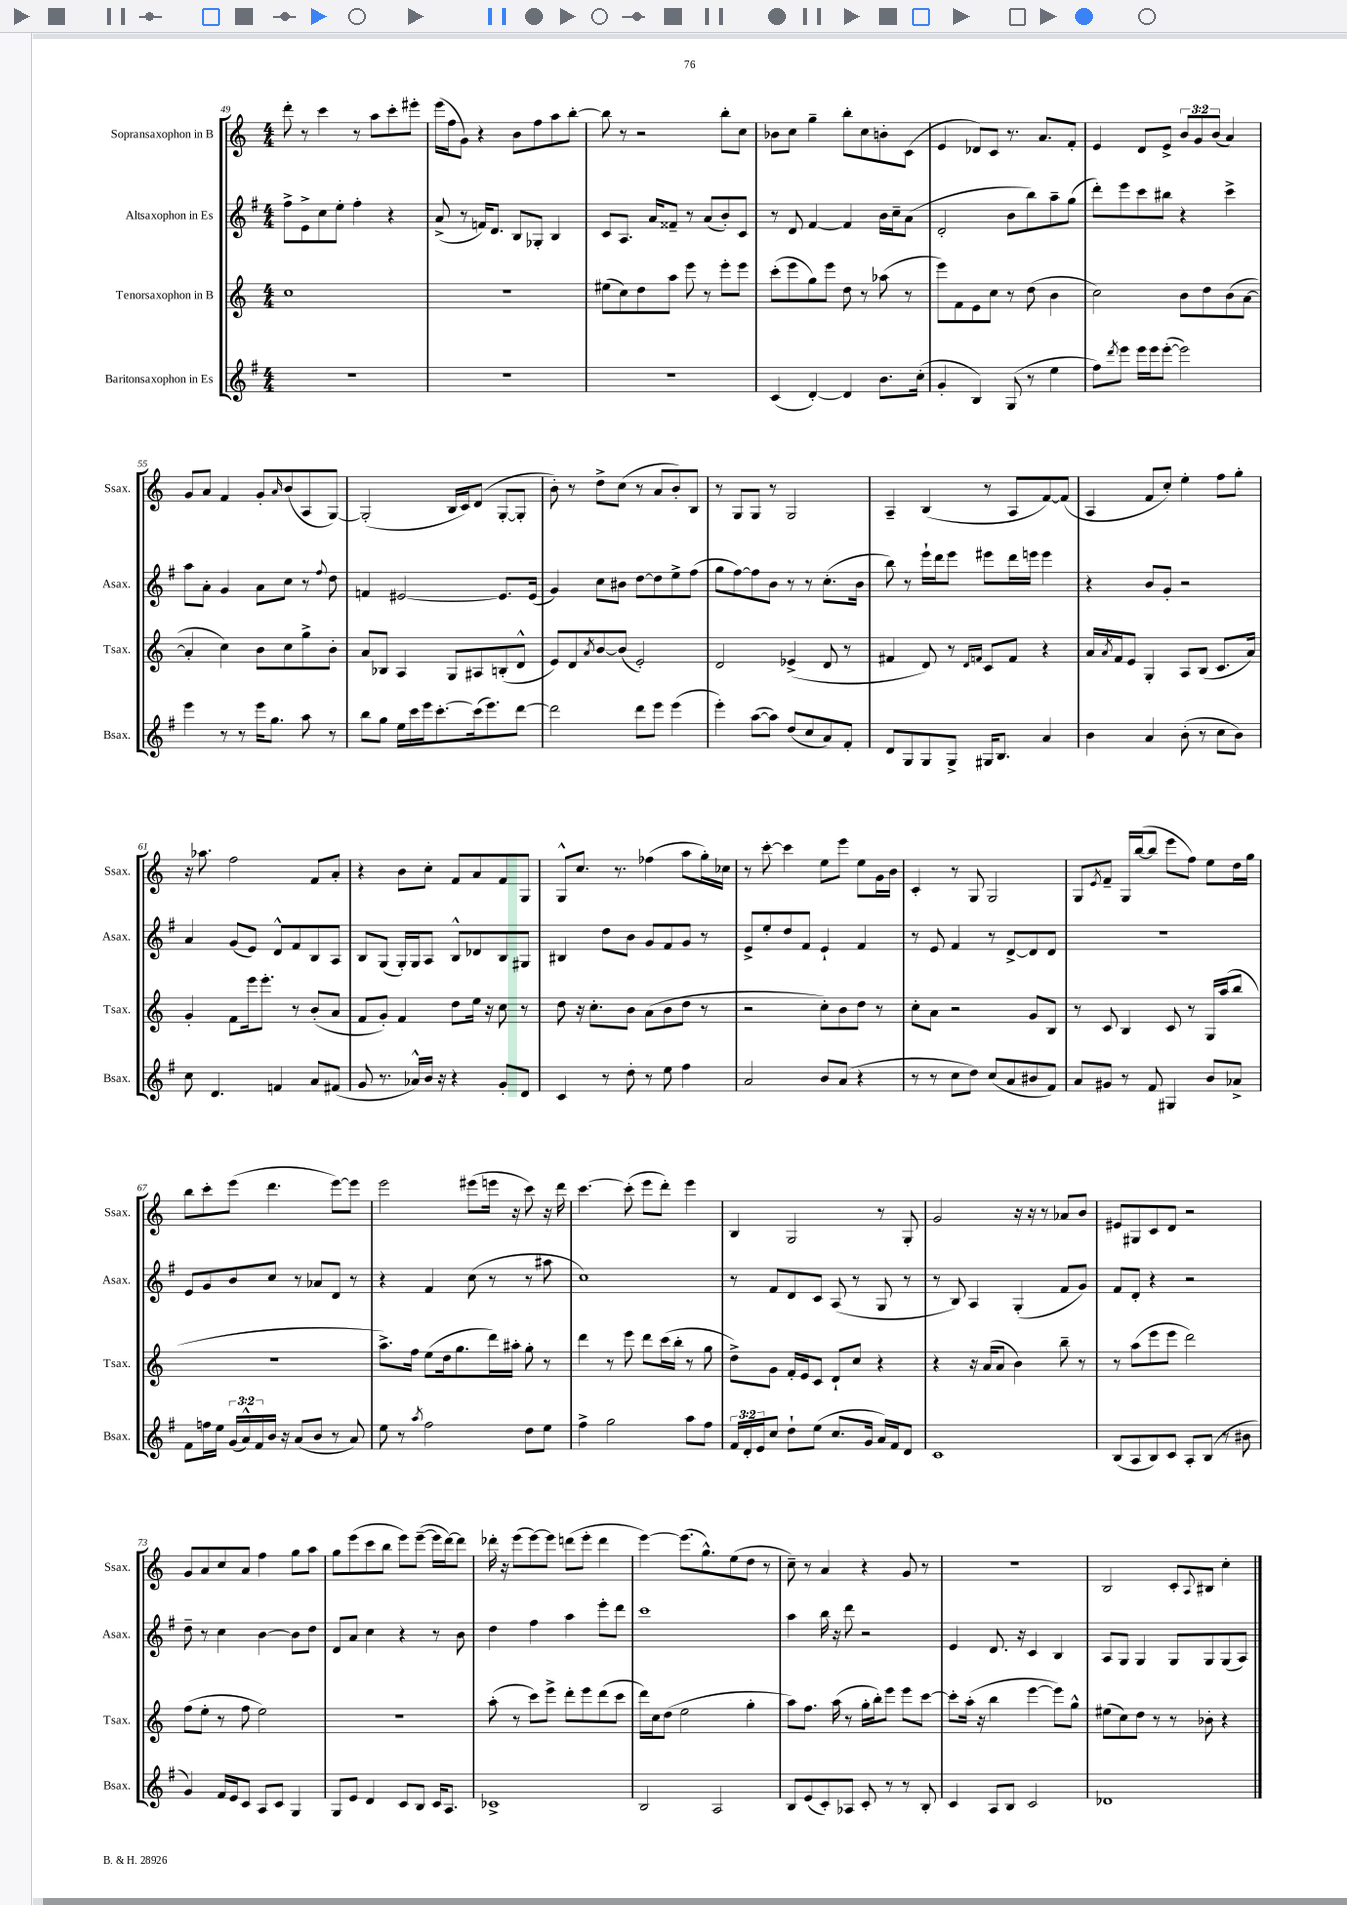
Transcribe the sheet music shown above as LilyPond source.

<<
\new StaffGroup <<
\new Staff = "s0" \with { instrumentName = "Sopransaxophon in B" shortInstrumentName = "Ssax." } {
    \clef treble \key c \major \numericTimeSignature \time 4/4 \override Staff.TupletNumber.text = #tuplet-number::calc-fraction-text
    d'''8-. r8 c'''4 r8 a''8 c'''8-. eis'''8-. |
    e'''16( f''16 g'8) r4 b'8 f''8 a''8 b''8~-. |
    b''8 r8 r2 b''8-. c''8 |
    bes'8 c''8 g''4-- b''8-. c''8 b'8-. c'8( |
    e'4 des'8) c'8 r8. a'8. f'8-. |
    e'4 d'8 e'8-> \tuplet 3/2 { b'8 g'8 b'8( } a'4) |
    g'8 a'8 f'4 g'8-. \grace { a'16 } b'8( a8 g8~) |
    g2-.( b16 c'16) d'8( g8~-. g8-. |
    b'8-.) r8 d''8-> c''8( r8 a'8 b'8-.) b8 |
    r8 g8 g8 r8 g2 |
    a4-- b4( r8 a8 f'8~) f'8( |
    a4 f'8 c''8-.) e''4-. f''8 g''8-. |
    r16 aes''8. f''2 f'8 a'8-. |
    r4 b'8 c''8-. f'8 a'8 f'8 g8 |
    g8-^ c''8. r8. fes''4( a''8 g''16-.) ces''16 |
    r8 c'''8~-. c'''4 e''8 e'''8 e''8 g'16 b'16 |
    c'4-. r8 g8 g2 |
    g8 \acciaccatura { e'8 } f'8-- g16 b''16~( b''8 e'''8 f''8) e''8 d''16 g''16 |
    b''8 c'''8-. e'''8( d'''4. e'''8~) e'''8 |
    e'''2 eis'''8( e'''16 r16 c'''8) r16 d'''16 |
    c'''4.~ c'''8-.( e'''8 d'''8-.) e'''4 |
    b4 g2 r8 g8-. |
    g'2 r16 r16 r8 aes'8 b'8 |
    eis'8 gis8 c'8 d'8 r2 |
    g'8 a'8 c''8 a'8 f''4 g''8 a''8 |
    g''8 e'''8( c'''8 b''8 e'''8) e'''8~--( e'''16 d'''16~) d'''8 |
    des'''16-. r16 e'''8( e'''8~) e'''8 d'''8( e'''8-. d'''4 |
    e'''4~) e'''8.( g''8.-^) e''8( d''8 r8 |
    c''8--) r8 a'4 r4 g'8 r8 |
    R1 |
    b2 c'8-. \appoggiatura { a8 } bis8 c''4-. \bar "|." |
}
\new Staff = "s1" \with { instrumentName = "Altsaxophon in Es" shortInstrumentName = "Asax." } {
    \clef treble \key g \major \numericTimeSignature \time 4/4
    fis''8-> e'8-> c''8 e''8-. fis''4-. r4 |
    a'8->( r8 f'16) d'8. b8 ges8-. b4 |
    c'8 a8. a'16 fisis'8-- r8 a'8( b'8-.) c'8 |
    r8 d'8 fis'4~ fis'4 b'16 c''16-- a'8( |
    d'2-. b'8 b''8) a''8-- g''8( |
    d'''8-.) e'''8 c'''8 bis''8 r4 c'''4-> |
    a''8 a'8-. g'4 a'8 c''8 r8 \appoggiatura { fis''8 } d''8 |
    f'4 eis'2~ eis'8. eis'16( |
    g'4) c''8 bis'8 d''8~ d''8 e''8-> fis''8( |
    g''8 fis''8~) fis''8 b'8 r8 r8 c''8.-.( b'16 |
    b''8) r8 e'''16-! d'''16 e'''8 eis'''8 d'''16 e'''16 e'''4 |
    r4 b'8 g'8-. r2 |
    a'4 g'8( e'8) d'8-^ fis'8 b8 a8 |
    b8 g8( g16-.) g16 a8 b8-^ des'8 b8 gis8 |
    bis4 d''8 b'8 g'8 fis'8 g'8 r8 |
    e'8-> e''8-. d''8 fis'8 e'4-! fis'4 |
    r8 e'8 fis'4 r8 d'8~-> d'8 d'8 |
    R1 |
    e'8 g'8 b'8 c''8 r8 aes'8 d'8 r8 |
    r4 fis'4 c''8( r8 r8 ais''8 |
    c''1) |
    r8 fis'8 d'8 c'8 a8( r8 g8 r8 |
    r8 b8) a4 g4-.( fis'8 g'8) |
    fis'8 d'8-. r4 r2 |
    d''8-- r8 c''4 b'4~ b'8 d''8 |
    d'8 a'8 c''4 r4 r8 b'8 |
    d''4 fis''4 a''4 e'''8-. d'''8 |
    c'''1 |
    a''4 b''16 r16 d'''8 r2 |
    e'4 d'8. r16 c'4 b4 |
    a8 g8 g4 g8 g8 g8( a8) \bar "|." |
}
\new Staff = "s2" \with { instrumentName = "Tenorsaxophon in B" shortInstrumentName = "Tsax." } {
    \clef treble \key c \major \numericTimeSignature \time 4/4
    c''1 |
    r1 |
    eis''8( c''8) d''8 a''8 e'''8 r8 e'''8-. e'''8 |
    c'''8-.( e'''8 g''8) e'''8 d''8 r8 aes''8( r8 |
    e'''8) f'8 e'8 c''8 r8 d''8( b'4 |
    c''2) b'8 d''8 b'8( a'8~ |
    a'4-. c''4) b'8 c''8 g''8-> b'8-. |
    a'8 bes8 a4 g8 ais8 b8-.( d'8-^ |
    e'8) d'8 \acciaccatura { a'8 } b'8~ b'8( e'2-.) |
    d'2 ees'4->( d'8 r8 |
    fis'4 d'8) r8 \grace { d'16 f'16 } c'8 f'8 r4 |
    a'16 \acciaccatura { a'8 } f'16 e'8 g4-. a8 b8( c'8. a'16) |
    g'4-. f'8 e'''16 e'''8.-. r8 b'8-.( a'8 |
    f'8 g'8-.) f'4 d''8 e''16 r16 c''8 r8 |
    d''8 r16 c''8.-. b'8 a'8( b'8 d''8 r8 |
    r2 c''8-.) b'8 d''8 r8 |
    c''8-. a'8 r2 g'8 b8 |
    r8 c'8 b4 c'8 r8 g16 a''16( b''8 |
    r1 |
    a''8.->) f''16 e''8( d''16 g''8. d'''16) ais''16-. g''8-. r8 |
    d'''4 r8 e'''8 d'''8 c'''16( b''16-. r8 g''8 |
    d''8->) g'8 f'16-. e'16 c'8 d'8-! c''8 r4 |
    r4 r16 a'16( a'8 b'4) b''8-- r8 |
    r8 a''8( e'''8 e'''8 d'''2) |
    f''8( e''8-. r8 f''8 e''2) |
    R1 |
    a''8-.( r8 c'''8) e'''8-> d'''8-. e'''8 d'''8( c'''8 |
    d'''16) c''16 d''8( e''2 g''4-. |
    a''8) f''8. a''16( r8 g''16-. b''16-.) e'''8 e'''8 c'''8~ |
    c'''8-. a''16-.( r16 b''4 e'''4~ e'''8) g''8-^ |
    eis''8( c''8) d''8 r8 r8 bes'8-. r4 \bar "|." |
}
\new Staff = "s3" \with { instrumentName = "Baritonsaxophon in Es" shortInstrumentName = "Bsax." } {
    \clef treble \key g \major \numericTimeSignature \time 4/4 \override Staff.TupletNumber.text = #tuplet-number::calc-fraction-text
    R1 |
    R1 |
    R1 |
    c'4( d'4~-.) d'4 b'8. c''16-.( |
    g'4-. b4) g8( r8 e''4 |
    fis''8) \acciaccatura { d'''8 } e'''8 e'''16 e'''16 e'''8~-.( e'''2) |
    e'''4 r8 r8 e'''16 g''8. a''8 r8 |
    b''8 g''8 e''16 c'''16 e'''16 c'''8.~-. c'''16( e'''8.) d'''8~ |
    d'''2 d'''8 e'''8 e'''4( |
    e'''4-.) a''8~( a''8) d''8( c''8 a'8) fis'8-. |
    d'8 g8 g8 g8-> gis16 b8. a'4 |
    b'4 a'4 b'8-.( r8 c''8 b'8) |
    c''8 d'4. f'4 a'8 fis'8( |
    g'8 r8. aes'16-^) b'16 r16 r4 g'8-. d'8 |
    c'4 r8 d''8-. r8 e''8 fis''4 |
    a'2 b'8 a'8( r4 |
    r8 r8 c''8 d''8) c''8( a'8 bis'8 fis'8) |
    a'8 gis'8 r8 fis'8 gis4 b'8 aes'8-> |
    fis'8 f''16 e''16 \tuplet 3/2 { g'16( a'16-^) fis'16 } b'16 r16 a'8( b'8 r8 a'8) |
    e''8 r8 \acciaccatura { a''8 } fis''2 d''8 e''8 |
    fis''4-> g''2 a''8 fis''8 |
    \tuplet 3/2 { fis'16 d'16-. e'16 } c''8 d''8-! e''8( c''8. g'16 a'16) fis'16 d'8 |
    c'1 |
    b8( a8 b8) c'8 a8-. b8( r8 bis'8 |
    g'4) fis'16 e'16 c'8 a8 c'8 g4 |
    g8 e'8 d'4 c'8 b8 c'16 a8. |
    ces'1-> |
    b2 a2 |
    b8 e'8( c'8-.) aes8 c'8-. r8 r8 b8-. |
    c'4 a8 b8 c'2 |
    des'1 \bar "|." |
}
>>
>>
\layout { \context { \Score currentBarNumber = #49 } }
